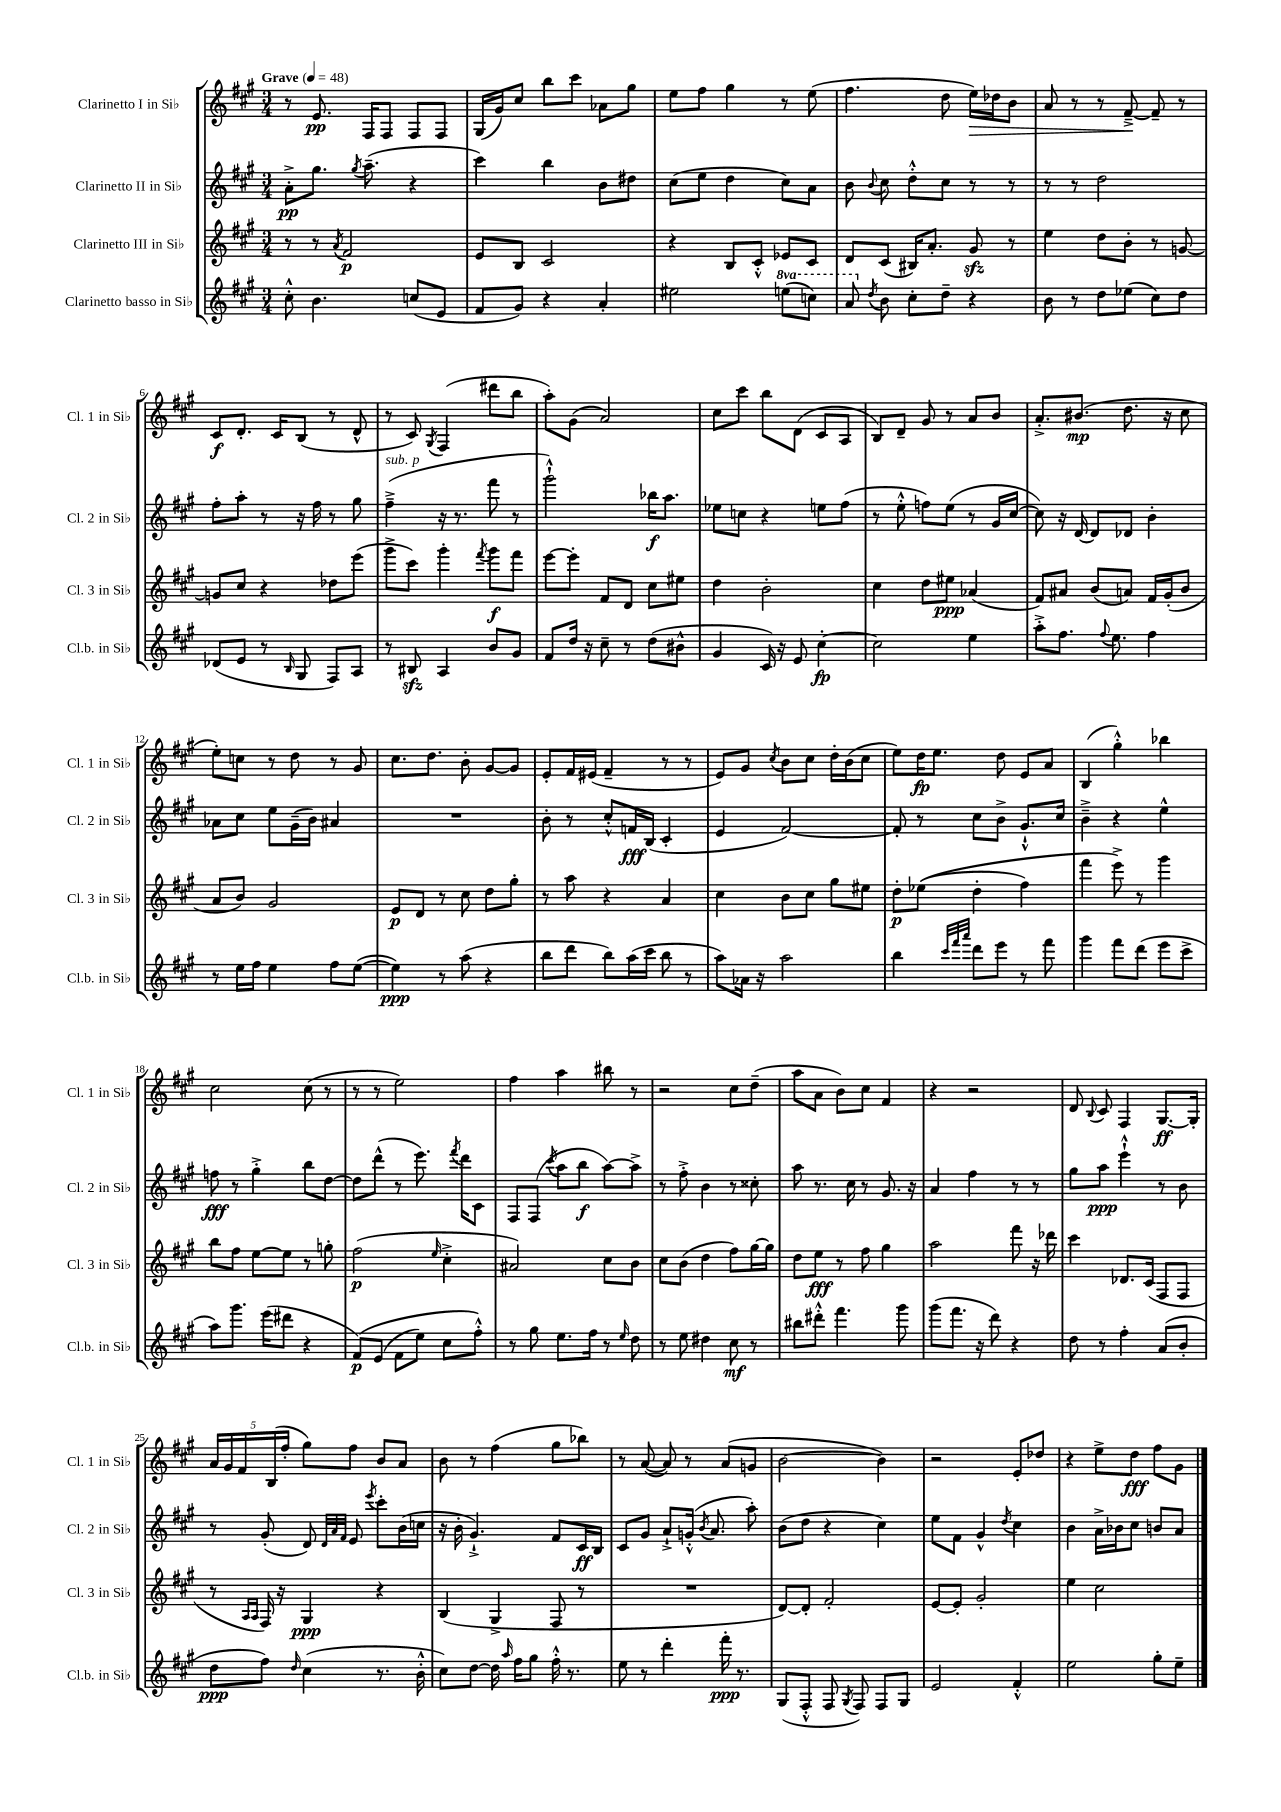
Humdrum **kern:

**kern	**kern	**kern	**kern
*staff4	*staff3	*staff2	*staff1
*clefG2	*clefG2	*clefG2	*clefG2
*k[f#c#g#]	*k[f#c#g#]	*k[f#c#g#]	*k[f#c#g#]
*M3/4	*M3/4	*M3/4	*M3/4
*MM48	*MM48	*MM48	*MM48
8cc#'^^	8r	8a'^	8r
4.b	8r	8.gg#	8.e
.	8qa	.	.
.	2f#	.	.
.	.	8qgg#	.
.	.	(8.aa~	16F#
.	.	.	8F#
(8cc	.	4r	8F#
8e	.	.	8F#
=	=	=	=
8f#	8e	4ccc#)	(16G#
.	.	.	16g#)
8g#)	8B	.	8cc#
4r	2c#	4bb	8bb
.	.	.	8ccc#
4a'	.	8b	8a-
.	.	8dd#	8gg#
=	=	=	=
2ee#	4r	(8cc#	8ee
.	.	8ee	8ff#
.	8B	4dd	4gg#
.	8c#'^^	.	.
(8eee	8e-	8cc#)	8r
8ccc)	8c#	8a	(8ee
=	=	=	=
8aa	8d	8b	4.ff#
8qdd	.	8qqb	.
8b	(8c#	8cc#	.
8cc#'	16B#)	8dd'^^	.
.	8.a'	.	.
8dd~	.	8cc#	8dd
4r	8g#	8r	16ee)
.	.	.	16dd-
.	8r	8r	8b
=	=	=	=
8b	4ee	8r	8a
8r	.	8r	8r
8dd	8dd	2dd	8r
(8ee-	8b'	.	[8f#~^
8cc#)	8r	.	8f#~]
8dd	[8g	.	8r
=	=	=	=
(8d-	8g]	8ff#'	8c#
8e	8cc#	8aa'	8.d'
8r	4r	8r	.
.	.	.	16c#
16qqB	.	.	.
8G#	.	16r	(8B
.	.	16ff#	.
8F#)	8dd-	8r	8r
8A	(8eee	8gg#	8d^^
=	=	=	=
8r	8ggg#^	(4ff#~^	8r
8B#	8ccc#)	.	8c#)
.	.	.	8qG#
4A	4ggg#'	16r	(4F#
.	.	8.r	.
.	8qfff#	.	.
8b	8ggg#	8fff#	8ddd#
8g#	8fff#	8r	8bb
=	=	=	=
8f#	[8eee	2ggg#`^^)	8aa')
16dd	8eee']	.	(8g#
16r	.	.	.
8cc#~	8f#	.	2a)
8r	8d	.	.
(8dd	8cc#	16bb-	.
.	.	8.aa	.
8b#^^	8ee#	.	.
=	=	=	=
4g#	4dd	8ee-	8cc#
.	.	8cc	8ccc#
16c#)	2b'	4r	8bb
16r	.	.	.
8e	.	.	(8d
[4cc#'	.	8ee	8c#
.	.	(8ff#	8A
=	=	=	=
2cc#]	4cc#	8r	8B)
.	.	8ee'^^	8d~
.	8dd	8ff)	8g#
.	8ee#	(8ee	8r
4ee	(4a-	8r	8a
.	.	16g#	8b
.	.	[16cc#	.
=	=	=	=
8aa'^	8f#)	8cc#])	8.a'^
8.ff#	8a#	16r	.
.	.	[16d	(8.b#
.	(8b	8d]	.
8qqff#	.	.	.
8.ee	.	.	.
.	8a)	8d-	8.dd
4ff#	16f#	4b'	.
.	(16g#'	.	16r
.	8b	.	8cc#
=	=	=	=
8r	8a	8a-	8ee')
16ee	8b)	8cc#	8cc
16ff#	.	.	.
4ee	2g#	8ee	8r
.	.	(16g#~	8dd
.	.	16b)	.
8ff#	.	4a#	8r
([8ee	.	.	8g#
=	=	=	=
4ee])	8e	2.r	8.cc#
.	8d	.	.
.	.	.	8.dd
8r	8r	.	.
(8aa	8cc#	.	8b'
4r	8dd	.	[8g#
.	8gg#'	.	8g#]
=	=	=	=
8bb	8r	8b'	8e'
8ddd	8aa	8r	16f#
.	.	.	(16e#
8bb)	4r	8cc#'^^	4f#~
(16aa	.	16f	.
16ccc#	.	(16B	.
8bb	4a	4c#'	8r
8r	.	.	8r
=	=	=	=
8aa)	4cc#	4e	8e)
16a-	.	.	8g#
16r	.	.	.
.	.	.	8qcc#
2aa	8b	[2f#)	8b
.	8cc#	.	8cc#
.	8gg#	.	16dd'
.	.	.	(16b
.	8ee#	.	8cc#
=	=	=	=
4bb	8dd'	8f#']	8ee)
.	&((8ee-	8r	16dd
.	.	.	8.ee
32qqccc#	.	.	.
32qqfff#	.	.	.
32qqaaa	.	.	.
8ddd	4dd'	8cc#	.
8eee	.	8b^	8dd
8r	4ff#)	8.g#`^^	8e
8fff#	.	.	8a
.	.	16cc#	.
=	=	=	=
4ggg#	4fff#	4b~^	(4B
8fff#	8eee^&)	4r	4gg#'^^)
(8ddd	8r	.	.
8eee	4ggg#	4ee^^	4bb-
8ccc#^	.	.	.
=	=	=	=
8aa)	8bb	8ff	2cc#
8.ggg#	8ff#	8r	.
.	[8ee	4gg#'^	.
(16eee	.	.	.
8ddd#	8ee]	.	.
4r	8r	8bb	(8cc#
.	8gg'	[8dd	8r
=	=	=	=
&(8f#)	(2ff#	8dd]	8r
(8e	.	(8ddd^^	8r
8f#	.	8r	2ee)
8ee)	.	8.eee)	.
.	16qqee	.	.
8cc#	4cc#'^	.	.
.	.	8qfff#	.
.	.	16ddd	.
8ff#'^^&)	.	8c#	.
=	=	=	=
8r	2a#)	8F#	4ff#
8gg#	.	(8F#	.
.	.	8qccc#	.
8.ee	.	8aa	4aa
.	.	8bb	.
16ff#	.	.	.
8r	8cc#	[8aa)	8bb#
16qqee	.	.	.
8dd	8b	8aa^]	8r
=	=	=	=
8r	8cc#	8r	2r
8ee	(8b	8ff#'^	.
4dd#	4dd	4b	.
8cc#	8ff#)	8r	8cc#
8r	[16gg#	8cc##'	(8dd~
.	16gg#]	.	.
=	=	=	=
8bb#	8dd	8aa	8aa
8ddd#'^^	8ee	8.r	8a
4.fff#	8r	.	8b)
.	.	16cc#	.
.	8ff#	8r	8cc#
.	4gg#	8.g#	4f#
8ggg#	.	.	.
.	.	16r	.
=	=	=	=
(8ggg#	2aa	4a	4r
8.fff#	.	.	.
.	.	4ff#	2r
16r	.	.	.
8ddd)	.	.	.
4r	8fff#	8r	.
.	16r	8r	.
.	16ddd-	.	.
=	=	=	=
8dd	4ccc#	8gg#	8d
.	.	.	8qqB
8r	.	8aa	8c#
4ff#'	8.d-	4eee`^^	4F#
.	(16c#	.	.
(8a	8F#	8r	[8.G#
8b'	8F#	8b	.
.	.	.	16G#']
=	=	=	=
8dd	8r	8r	20a
.	.	.	20g#
.	.	.	20f#
.	16qqA	.	.
.	16qqA	.	.
8ff#)	16F#)	(8g#'	.
.	.	.	(20B
.	16r	.	.
.	.	.	20ff#'
16qqdd	.	.	.
(4cc#	4G#	8d)	8gg#)
.	.	32qqd	.
.	.	32qqa	.
.	.	32qqf#	.
.	.	8e	8ff#
.	.	8qeee	.
8.r	4r	8ccc#'	8b
.	.	(16b	8a
16b'^^	.	16cc	.
=	=	=	=
8cc#)	(4B	16r	8b
.	.	16b'	.
[8dd	.	4.g#`^)	8r
16dd]	4G#^	.	(4ff#
16qqaa	.	.	.
16ff#	.	.	.
8gg#	.	.	.
16ff#'^^	8F#	8f#	8gg#
8.r	.	.	.
.	8r	16c#	8bb-)
.	.	16B	.
=	=	=	=
8ee	2.r	8c#	8r
8r	.	8g#	([8a
4ddd'	.	8a`^	8a])
.	.	(16g'^^	8r
.	.	8qb	.
.	.	8.a	.
16fff#'	.	.	(8a
8.r	.	.	.
.	.	8aa')	8g
=	=	=	=
(8G#	[8d)	(8b	[2b
8F#'^^	8d']	8dd	.
8F#	2f#'	4r	.
8qG#	.	.	.
8F#)	.	.	.
8F#	.	4cc#)	4b])
8G#	.	.	.
=	=	=	=
2e	[8e	8ee	2r
.	8e']	8f#	.
.	2g#'	4g#^^	.
.	.	8qdd	.
4f#'^^	.	4cc#	8e'
.	.	.	8dd-
=	=	=	=
2ee	4ee	4b	4r
.	2cc#	16a^	8ee^
.	.	16b-	.
.	.	8cc#	8dd
8gg#'	.	8b	8ff#
8ee~	.	8a	8g#
==	==	==	==
*-	*-	*-	*-
